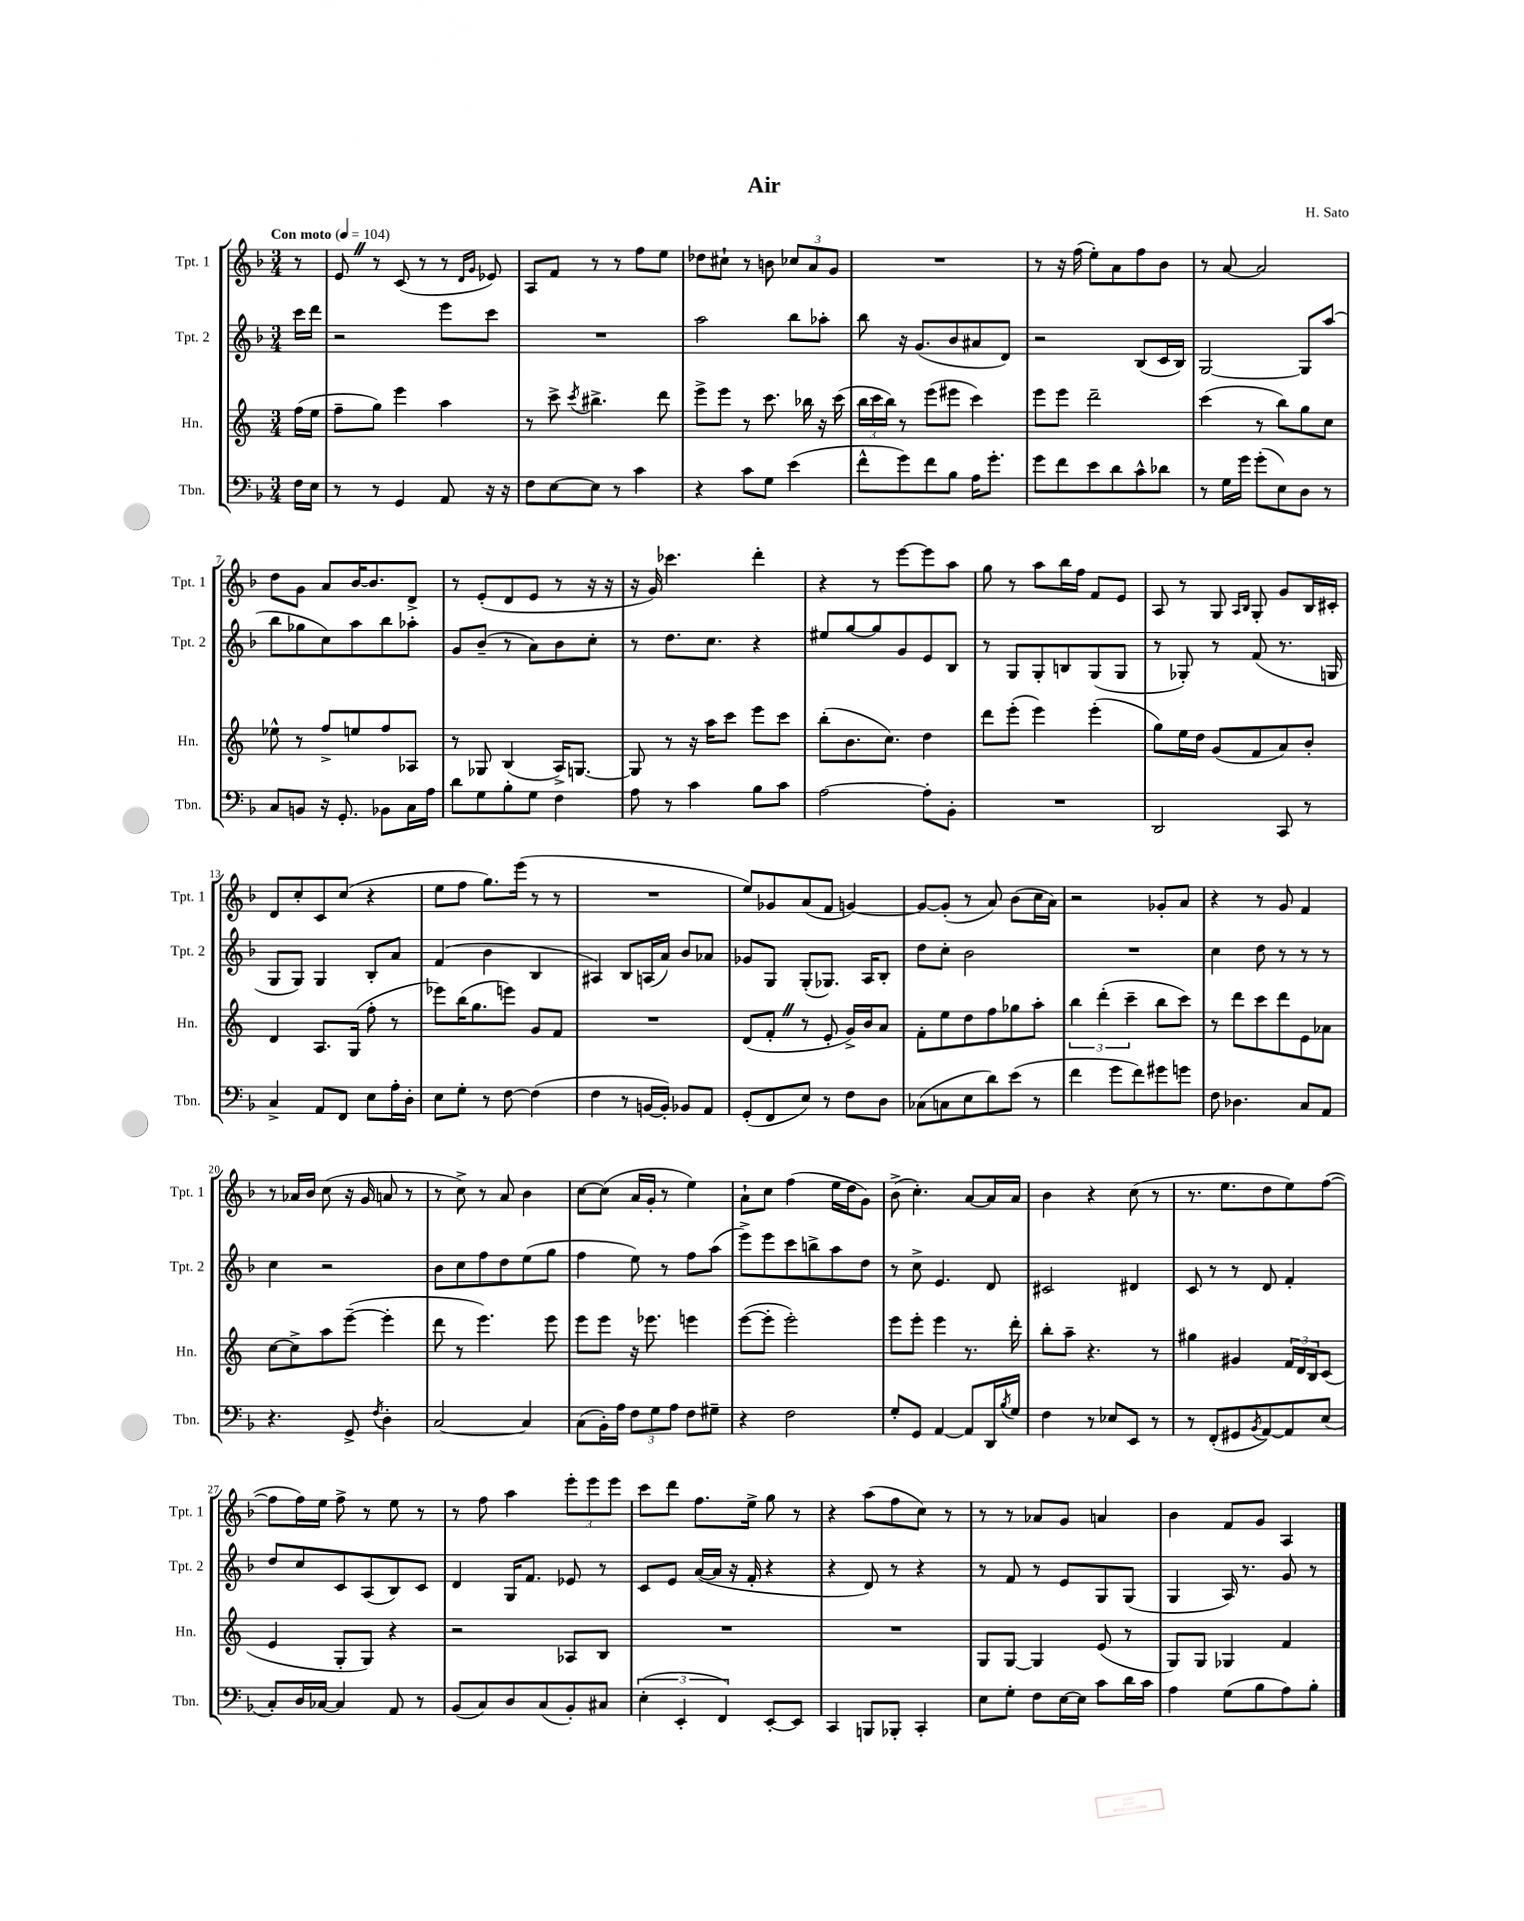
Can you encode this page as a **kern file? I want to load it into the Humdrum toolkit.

**kern	**kern	**kern	**kern
*part4	*part3	*part2	*part1
*staff4	*staff3	*staff2	*staff1
*I"Tbn.	*I"Hn.	*I"Tpt. 2	*I"Tpt. 1
*I'Tbn.	*I'Hn.	*I'Tpt. 2	*I'Tpt. 1
*clefF4	*clefG2	*clefG2	*clefG2
*k[b-]	*k[]	*k[b-]	*k[b-]
*M3/4	*M3/4	*M3/4	*M3/4
*MM104	*MM104	*MM104	*MM104
=	=	=	=
!	!	!	!LO:TX:a:B:t=Con moto
16F\LL	(16ff\LL	16ccc\LL	8r
16E\JJ	16ee\JJ	16ddd\JJ	.
=1	=1	=1	=1
8r	8ff~\L	2r	8eZ/
8r	8gg\J)	.	8r
4GG/	4eee\	.	(8c/
.	.	.	8r
8AA/	4aa\	8eee\L	8r
.	.	.	16qqd/LL
.	.	.	16qqg/JJ
16r	.	8ccc\J	8e-X/)
16r	.	.	.
=2	=2	=2	=2
8F\L	8r	2.r	8A/L
[8E\	8ccc^\	.	8f/J
.	8qccc/	.	.
8E\J]	4.bb#X^\	.	8r
8r	.	.	8r
4c\	.	.	8ff\L
.	8ddd\	.	8ee\J
=3	=3	=3	=3
4r	8eee^\L	2aa\	8dd-X\L
.	8eee\J	.	8cc#X`\J
8c\L	8r	.	8r
8G\J	8.ccc\	.	8bn\
(4e\	.	8bb-\L	12cc-X/L
.	16bb-X\	.	.
.	.	.	12a/
.	16r	8aa-X'\J	.
.	.	.	12g/J
.	(16ccc\	.	.
=4	=4	=4	=4
8f^^\L	24bb\LL	8bb-\	2.r
.	24ccc\	.	.
.	24bb\JJ)	.	.
8g\)	8r	16r	.
.	.	(8.g/L	.
8f\	(8eee\L	.	.
8B-\J	8eee#X\J	8b-/	.
16A\KL	4ccc\)	8a#X/	.
8.g'\J	.	.	.
.	.	8d/J)	.
=5	=5	=5	=5
8g\L	8eee\L	2r	8r
8f\	8eee\J	.	16r
.	.	.	(16ff\
8e\	2ddd~\	.	8ee'\L)
8d\	.	.	8a\
8c^^\	.	(8B-/L	8ff\
8d-X\J	.	16c/L	8b-\J
.	.	16B-/JJ)	.
=6	=6	=6	=6
8r	(4ccc\	[2G/	8r
16G\LL	.	.	[8a/
16g\JJ	.	.	.
(8g'\L	8r	.	2a/]
8E\)	8bb\L)	.	.
8D\J	8gg\	8G/L]	.
8r	8cc\J	(8aa/J	.
!!LO:LB:g=z
=7	=7	=7	=7
8C/L	8ee-X^^\	8bb-\L	8dd\L
8BBn/J	8r	8gg-X\	8g\J
16r	8ff^/L	8cc\)	8a/L
8.GG'/	.	.	.
.	8een/	8aa\	[16b-/K
.	.	.	8.b-/]
8BB-X\L	8ff/	8bb-\	.
16C\L	8A-X/J	8aa-X'\J	8d^/J
16A\JJ	.	.	.
=8	=8	=8	=8
8d\L	8r	8g/L	8r
8G\	8G-X/	(8b-~/J	(8e'/L
8B-'\	(4B/	8r	8d/
8G\J	.	8a\L)	8e/J
4F\	16A^/KL)	8b-\	8r
.	[8.Gn/J	.	.
.	.	8cc'\J	16r
.	.	.	16r
=9	=9	=9	=9
8A\	8G/]	8r	16r
.	.	.	16g/)
8r	8r	8.dd\L	4.ccc-X\
4c\	16r	.	.
.	16aa\KL	8.cc\J	.
.	8ccc\J	.	.
8B-\L	8eee\L	4r	4ddd'\
8c\J	8ccc\J	.	.
=10	=10	=10	=10
[2A\	(8bb'\L	8ee#X/L	4r
.	8.b\	[8gg/	.
.	.	8gg/]	8r
.	8.cc\J)	.	.
.	.	8g/	[8eee\L
8A'\L]	4dd\	8e/	8eee\]
8BB-'\J	.	8B-/J	8aa\J
=11	=11	=11	=11
2.r	8ddd\L	8r	8gg\
.	(8eee'\J	8G/L	8r
.	4eee\)	8G'/	8aa\L
.	.	8Bn/	16bb-\L
.	.	.	16ff\JJ
.	(4eee'\	(8G/	8f/L
.	.	8G/J	8e/J
=12	=12	=12	=12
2DD/	8gg\L)	8r	8A/
.	16ee\L	8G-X'/)	8r
.	16dd\JJ	.	.
.	(8g/L	8r	8G/
.	.	.	16qqA/LL
.	.	.	16qqB-/JJ
.	8f/	(8f/	8G'/
8CC/	8a/)	8.r	8g/L
8r	8b'/J	.	16B-/L
.	.	16Gn/	16c#X'/JJ
!!LO:LB:g=z
=13	=13	=13	=13
4C^/	4d/	8G/L	8d/L
.	.	8G/J)	8cc'/
8AA/L	8.A/L	4G/	8c/
8FF/J	.	.	(8cc/J
.	(16G/Jk	.	.
8E\L	8ff'\	8B-'/L	4r
16A'\L	8r	8a/J	.
16D'\JJ	.	.	.
=14	=14	=14	=14
8E\L	8eee-X\L)	(4f/	8ee\L
8G'\J	(16bb\K	.	8ff\J
.	8.gg\	.	.
8r	.	4b-\	8.gg\L)
[8F\	8eeen\J)	.	.
.	.	.	(16eee\Jk
(4F\]	8g/L	4B-/	8r
.	8f/J	.	8r
=15	=15	=15	=15
4F\	2.r	4A#X/)	2.r
8r	.	8B-/L	.
[16BBn/LL	.	(16An/L	.
16BB'/JJ])	.	16a/JJ)	.
8BB-X/L	.	8b-/L	.
8AA/J	.	8a-X/J	.
=16	=16	=16	=16
(8GG'/L	(8d/L	8g-X/L	8ee/L)
8FF/	8f'Z/J	8G/J	8g-X/
8E/J)	8r	(8G'/L	(8a/
8r	8e'/	8.G-X/J)	8f/J
8F\L	16g^/LL)	.	[4gn/)
.	16b/J	16A/KL	.
8D\J	8a/J	8B-'/J	.
=17	=17	=17	=17
(8C-X\L	8f'\L	8dd\L	8g/L_
8Cn\	8ee\	8cc'\J	(8g'/J]
8E\	8dd\	2b-\	8r
8d\)	8ff\	.	8a/)
(8e\J	8gg-X\	.	(8b-\L
8r	8aa'\J	.	16cc\L
.	.	.	16a\JJ)
=18	=18	=18	=18
4f\	6bb\	2.r	2r
.	(6ddd'\	.	.
8g\L	.	.	.
.	6ccc~\	.	.
8f\)	.	.	.
8g#X\	8bb\L	.	8g-X'/L
8gn\J	8ccc\J)	.	8a/J
=19	=19	=19	=19
8F\	8r	4cc\	4r
4.D-X\	8ddd\L	.	.
.	8ccc\	8dd\	8r
.	8ddd\	8r	8g/
8C/L	8e\	8r	4f/
8AA/J	8a-X\J	8r	.
!!LO:LB:g=z
=20	=20	=20	=20
4.r	[8cc\L	4cc\	8r
.	8cc^\]	.	16a-X/LL
.	.	.	16b-/JJ
.	8aa\	2r	(8cc\
8GG^/	([8eee~\J	.	16r
.	.	.	16g/
8qF/	.	.	.
4D'\	4eee'\]	.	8an/
.	.	.	8r
=21	=21	=21	=21
[2C/	8ddd\	8b-\L	8r
.	8r	8cc\	8cc^\)
.	4.eee\)	8ff\	8r
.	.	8dd\	8a/
4C/]	.	(8ee\	4b-\
.	8eee\	8gg\J	.
=22	=22	=22	=22
(8C\L	8eee\L	4ff\	[8cc\L
16BB-'\L)	8eee\J	.	(8cc\J]
16A\JJ	.	.	.
12F\L	16r	8ee\)	16a/LL
.	8.eee-X\	.	16g'/JJ
12G\	.	.	.
.	.	8r	8r
12A\J	.	.	.
8F\L	4eeen\	8ff\L	4ee\)
8G#X~\J	.	(8aa\J	.
=23	=23	=23	=23
4r	([8eee\L	8eee^\L)	8a`\L
.	8eee'\J]	8eee\	8cc\J
2F\	2eee'\)	8ccc\	(4ff\
.	.	8bbn^\	.
.	.	8aa\	16ee\LL
.	.	.	16dd\J
.	.	8dd\J	8g\J)
=24	=24	=24	=24
8G'/L	8eee\L	8r	(8b-^\
8GG/J	8eee'\J	8cc^\	4.cc'\)
[4AA/	4eee\	4.e/	.
8AA/L]	8.r	.	[8a/L
16DD/L	.	8d/	16a/L]
8qB-/	.	.	.
16G/JJ	16ddd'\	.	16a/JJ
=25	=25	=25	=25
4F\	8bb'\L	2c#X/	4b-\
.	8aa~\J	.	.
8r	4.r	.	4r
8E-X/L	.	.	.
8EE/J	.	4d#X/	(8cc\
8r	8r	.	8r
=26	=26	=26	=26
8r	4gg#X\	8c/	8.r
(8FF'/L	.	8r	.
.	.	.	8.ee\L
8GG#X/	4g#X/	8r	.
8qBB-/	.	.	.
[8AA/)	.	8d/	8dd\
8AA/]	24f/LL	4f'/	8ee\)
.	24d/	.	.
.	24B/J	.	.
(8E/J	(8c/J	.	([8ff\J
!!LO:LB:g=z
=27	=27	=27	=27
8C'/L)	4e/	8dd/L	8ff\L]
16D/L	.	8cc/	16ff\L)
[16C-X/JJ	.	.	16ee\JJ
4C-/]	8G'/L	8c/	8ff^\
.	8G/J)	(8A/	8r
8AA/	4r	8B-/)	8ee\
8r	.	8c/J	8r
=28	=28	=28	=28
(8BB-/L	2r	4d/	8r
8C/)	.	.	8ff\
8D/	.	16G/KL	4aa\
.	.	8.f/J	.
(8C/	.	.	.
8BB-'/)	8A-X/L	8e-X/	12eee'\L
.	.	.	12eee\
8C#X/J	8B/J	8r	.
.	.	.	12eee\J
=29	=29	=29	=29
(6E'\	2.r	8c/L	8ccc\L
.	.	8e/J	8ddd\J
6EE'/	.	.	.
.	.	([16a/LL	8.ff\L
.	.	16a/JJ]	.
6FF/)	.	.	.
.	.	16r	.
.	.	16f'/	16ee^\Jk
[8EE'/L	.	4r	8gg\
8EE/J]	.	.	8r
=30	=30	=30	=30
4CC/	2.r	4r	4r
8BBBn/L	.	8d/)	(8aa\L
8BBB-X'/J	.	8r	8ff\
4CC'/	.	4r	8cc\J)
.	.	.	8r
=31	=31	=31	=31
8E\L	8G/L	8r	8r
8G'\J	[8G/J	8f/	8r
8F\L	4G/]	8r	8a-X/L
[16E\L	.	8e/L	8g/J
16E\JJ]	.	.	.
8c\L	(8e/	8G/	4an/
16d\L	8r	(8G/J	.
16c\JJ	.	.	.
=32	=32	=32	=32
4A\	8G/L)	4G/	4b-\
.	8G/J	.	.
(8G\L	4G-X/	16A/)	8f/L
.	.	8.r	.
8B-\	.	.	8g/J
8A\)	4f/	8g/	4A/
8B-'\J	.	8r	.
==	==	==	==
*-	*-	*-	*-
